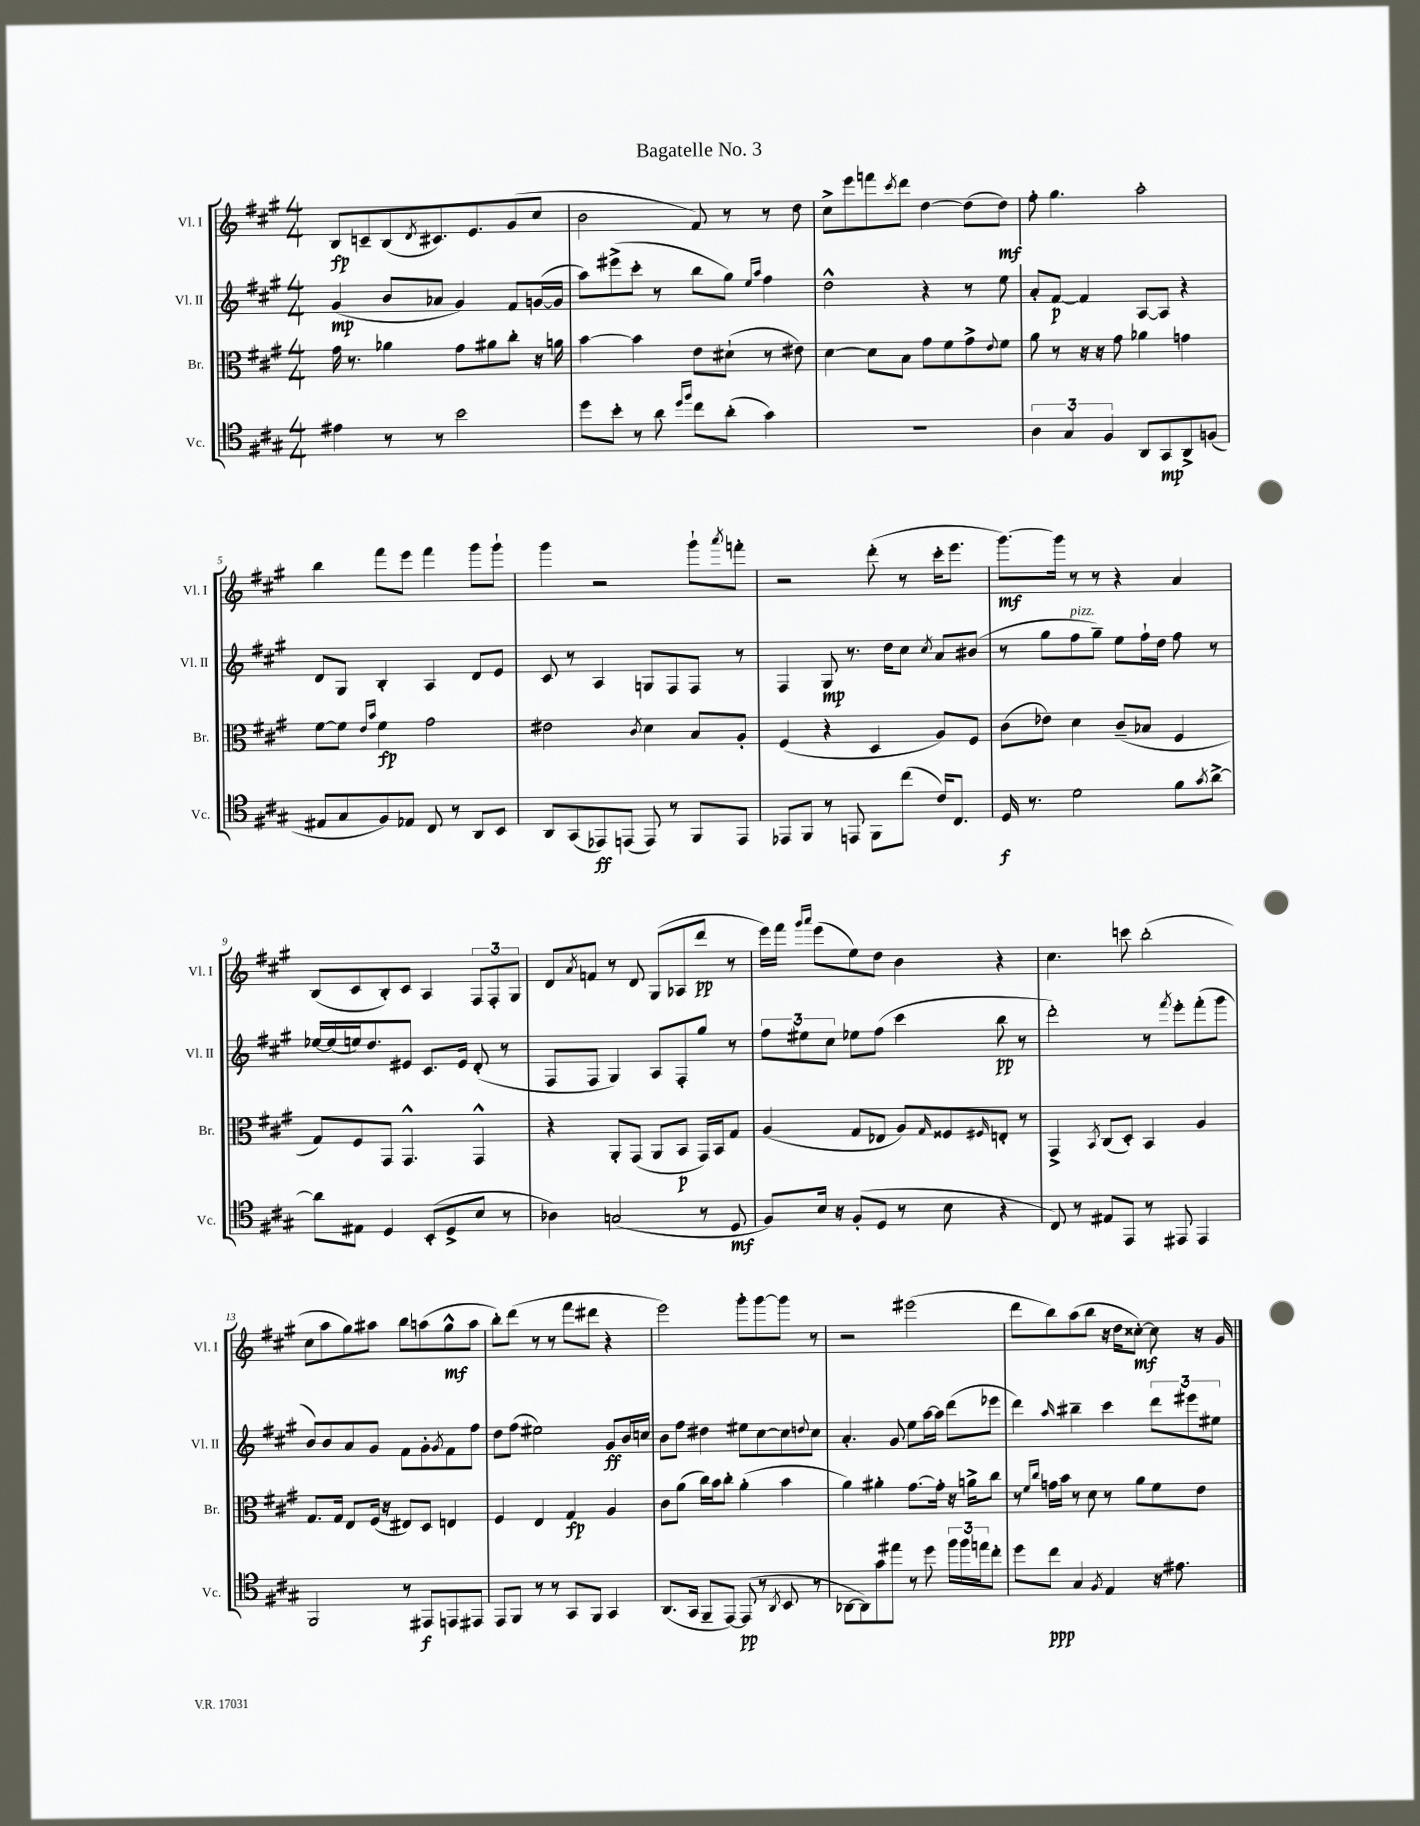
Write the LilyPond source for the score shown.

\header { title = "Bagatelle No. 3" }
<<
\new StaffGroup <<
\new Staff = "s0" \with { instrumentName = "Vl. I" shortInstrumentName = "Vl. I" } {
    \clef treble \key a \major \numericTimeSignature \time 4/4
    b8\fp c'8-- b8( \acciaccatura { d'8 } cis'8.) e'8. gis'8( cis''8 |
    b'2 fis'8) r8 r8 d''8 |
    cis''8-> e'''8 f'''8 \acciaccatura { cis'''8 } d'''8 d''4~ d''8( d''8\mf) |
    fis''8-. gis''4. a''2-. |
    b''4 fis'''8 e'''8 fis'''4 gis'''8 gis'''8-! |
    gis'''4 r2 gis'''8-! \acciaccatura { a'''8 } f'''8-. |
    r2 d'''8-.( r8 cis'''16-. e'''8. |
    gis'''8.~\mf) gis'''16 r8 r8 r4 a'4 |
    b8( cis'8 b8-.) cis'8 a4 \tuplet 3/2 { fis8 fis8-. gis8 } |
    d'8 \acciaccatura { a'8 } f'8 r8 d'8 gis8( aes8 d'''8\pp r8 |
    e'''16) fis'''16 \grace { gis'''16 a'''16 } e'''8( e''8) d''8 b'4 r4 |
    cis''4. c'''8 b''2-.( |
    cis''8 a''8 gis''8) ais''8 b''8 a''8( gis''8-^\mf a''8 |
    b''8-.) d'''8( r8 r8 fis'''8 dis'''8 r4 |
    e'''2) gis'''8-. gis'''8~ gis'''8 r8 |
    r2 eis'''2( |
    d'''8 b''8) a''8( b''8 r16 d''16 cisis''8~-.\mf) cisis''8 r16 gis'16 \bar "|." |
}
\new Staff = "s1" \with { instrumentName = "Vl. II" shortInstrumentName = "Vl. II" } {
    \clef treble \key a \major \numericTimeSignature \time 4/4
    gis'4\mp( b'8 aes'8 gis'4) fis'8 g'16~( g'16 |
    a''8) eis'''8->( cis'''8-. r8 b''8 gis''8) \grace { e''16 a''16 } fis''4 |
    d''2-^ r4 r8 e''8 |
    a'8-. fis'8~\p fis'4 a8~ a8 r4 |
    d'8 gis8 b4-. a4 d'8 e'8 |
    cis'8 r8 a4 g8 fis8 fis8 r8 |
    fis4 gis8\mp r8. d''16 cis''8 \acciaccatura { cis''8 } a'8 bis'8( |
    r8 gis''8 fis''8^\markup { \italic "pizz." } gis''8--) e''8 fis''16-! d''16 fis''8 r8 |
    ees''16~ ees''16( e''16) d''8. eis'8 cis'8. eis'16 d'8-.( r8 |
    fis8 fis8 gis4) a8 fis8-. gis''8 r8 |
    \tuplet 3/2 { fis''8 eis''8 cis''8 } ees''8 fis''8( cis'''4 b''8\pp r8 |
    d'''2-.) r8 \acciaccatura { fis'''8 } e'''8-. fis'''8-.( gis'''8 |
    b'8) b'8 a'8 gis'8 fis'8 gis'8-. \acciaccatura { gis'8 } fis'8 fis''8 |
    d''8 fis''8( eis''2) gis'8\ff b'16 c''16 |
    b'8 fis''8 dis''4 eis''8 cis''8~ cis''8 \appoggiatura { d''8 } cis''8 |
    a'4.-. gis'8 e''8 a''16~ a''16 d'''8( ees'''8 |
    d'''4) \grace { a''16 } bis''4-- cis'''4 \tuplet 3/2 { d'''8 eis'''8 eis''8 } \bar "|." |
}
\new Staff = "s2" \with { instrumentName = "Br." shortInstrumentName = "Br." } {
    \clef alto \key a \major \numericTimeSignature \time 4/4
    gis'16 r8. aes'4 gis'8 ais'8 cis''8-. r16 a'16 |
    b'4~ b'4 e'8 dis'8-!( r8 eis'8) |
    d'4~ d'8 b8 gis'8 fis'8 gis'8-> \appoggiatura { e'8 } fis'8 |
    a'8 r8 r16 r16 gis'8 aes'4 g'4 |
    fis'8~ fis'8 \grace { e'16 b'16 } fis'4\fp gis'2 |
    eis'2 \acciaccatura { cis'8 } d'4 b8 a8-. |
    fis4( r4 d4 a8) fis8 |
    cis'8( ees'8) d'4 cis'8--( bes8 fis4 |
    gis8) fis8 gis,8 gis,4.-^ gis,4-^ |
    r4 a,8-. gis,8( a,8 b,8\p gis,16) b,16 gis8 |
    a4( gis8 ees8 a8) \grace { gis16 } fisis8 \grace { fis16 } e8-. r8 |
    gis,4-> \acciaccatura { b,8 } cis8( d8-.) b,4 a4 |
    gis8. gis16 e8 fis16( r16 eis8) d8 e4 |
    fis4 e4 gis4\fp a4 |
    cis'8 a'8( cis''16) b'16 cis''8-. a'4-.( b'4 |
    a'4) ais'4-. gis'8.~ gis'16-. r16 a'16-> cis''8 |
    r8 \grace { fis'16 cis''16 } g'16 b'16 r8 d'8 r8 a'8 fis'8 e'8 \bar "|." |
}
\new Staff = "s3" \with { instrumentName = "Vc." shortInstrumentName = "Vc." } {
    \clef tenor \key a \major \numericTimeSignature \time 4/4
    eis'4 r8 r8 b'2 |
    d''8 b'8-. r8 a'8 \grace { d''16 fis''16 } cis''8 a'8-.( gis'4) |
    R1 |
    \tuplet 3/2 { a4 gis4 fis4 } a,8 gis,8\mp a,8-> f8( |
    eis8 gis8 fis8) ees8 cis8 r8 a,8 b,8 |
    a,8 gis,8( ees,8\ff) e,8( e,8) r8 fis,8 e,8 |
    ees,8 fis,8 r8 e,8 fis,8 cis''8( cis'16) cis8. |
    d16\f r8. d'2 fis'8 \acciaccatura { gis'8 } a'8~-> |
    a'8 eis8 d4 b,8-.( d8-> b8 r8 |
    aes4) g2( r8 d8\mf |
    fis8) b16 r16 fis8-.( d8 r8 b8 r4 |
    cis8) r8 eis8 e,8 r8 eis,8 eis,4 |
    fis,2 r8 eis,8\f e,8 eis,8 |
    e,8 fis,8 r8 r8 gis,8 fis,8 gis,4 |
    a,8.( gis,16 fis,8-- e,8~) e,8\pp( r8 \acciaccatura { a,8 } b,8 r8 |
    aes,8~ aes,8) gis'8 eis''8 r8 d''8 \tuplet 3/2 { fis''16 fis''16 e''16 } cis''8-. |
    d''8 cis''8\ppp gis4 \acciaccatura { fis8 } e4 r16 eis'8. \bar "|." |
}
>>
>>
